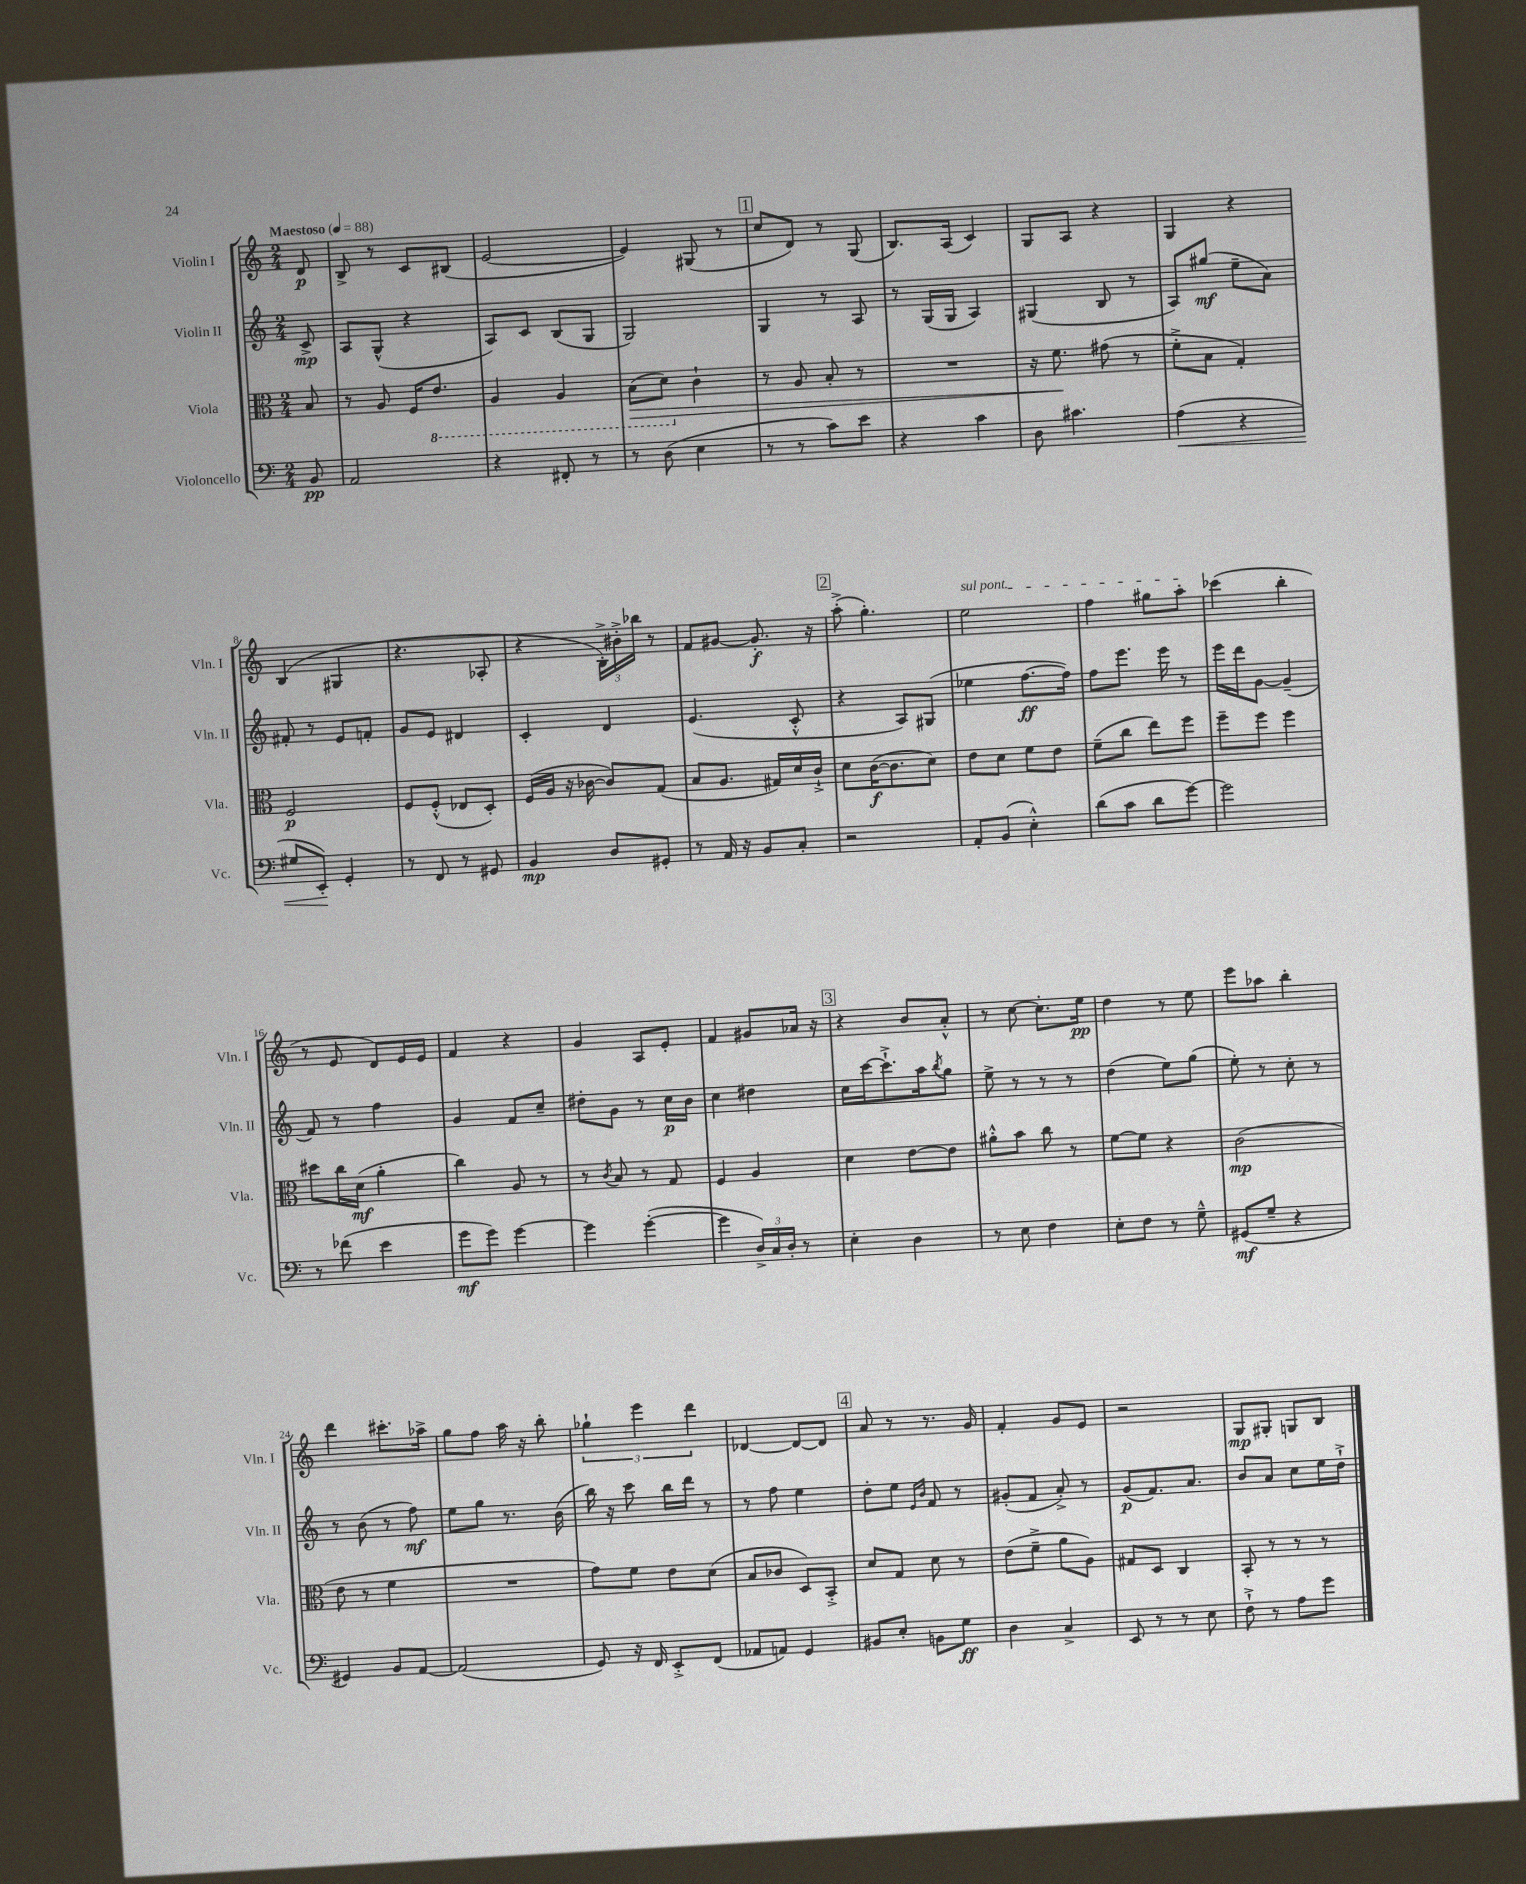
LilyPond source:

<<
\new StaffGroup <<
\new Staff = "s0" \with { instrumentName = "Violin I" shortInstrumentName = "Vln. I" } {
    \clef treble \key c \major \numericTimeSignature \time 2/4 \partial 8 \tempo "Maestoso" 4 = 88
    d'8\p |
    b8-> r8 c'8 bis8( |
    e'2~ |
    e'4) gis8( r8 |
    \mark \markup { \box "1" } c''8 d'8) r8 g8( |
    b8.) a16( c'4) |
    g8 a8 r4 |
    g4 r4 |
    b4( gis4 |
    r4. aes8-. |
    r4 \tuplet 3/2 { b16-.->) bis'16-.-> bes''16 } r8 |
    f'8 gis'8~ gis'8.-.\f r16 |
    \mark \markup { \box "2" } a''8-.->( g''4.-.) |
    \once \override TextSpanner.bound-details.left.text = \markup { \italic "sul pont." } e''2\startTextSpan |
    f''4 gis''8 a''8-.\stopTextSpan |
    ces'''4( b''4-. |
    r8 e'8 d'8) e'16 e'16 |
    f'4 r4 |
    g'4 a8 e'8-. |
    f'4 gis'8 aes'16 r16 |
    \mark \markup { \box "3" } r4 b'8 a'8-.-^ |
    r8 c''8~ c''8.-. e''16\pp |
    d''4 r8 e''8 |
    e'''8 aes''8 b''4-. |
    d'''4 cis'''8.-. aes''16-> |
    g''8 f''8 a''16 r16 b''8-. |
    \tuplet 3/2 { ges''4-! e'''4 d'''4 } |
    des'4~ des'8~ des'8 |
    \mark \markup { \box "4" } a'8 r8 r8. g'16 |
    f'4-. g'8 e'8 |
    r2 |
    g8\mp gis8-. g8 b8 \bar "|." |
}
\new Staff = "s1" \with { instrumentName = "Violin II" shortInstrumentName = "Vln. II" } {
    \clef treble \key c \major \numericTimeSignature \time 2/4 \partial 8
    c'8->\mp |
    a8 g8-^( r4 |
    a8) c'8 b8( g8 |
    g2) |
    \mark \markup { \box "1" } g4 r8 a8 |
    r8 g16( g16 a4) |
    gis4( b8 r8 |
    a8) gis''8\mf( e''8-- a'8) |
    fis'8-. r8 e'8 f'8-. |
    g'8 e'8 dis'4 |
    c'4-. d'4 |
    e'4.( c'8-.-^ |
    \mark \markup { \box "2" } r4 a8) gis8( |
    ees''4 f''8.~\ff f''16) |
    f''8 e'''8. e'''16 r8 |
    e'''16 d'''16 g'8~ g'4--( |
    f'8) r8 f''4 |
    g'4 f'8 c''8-- |
    dis''8-. g'8 r8 c''16\p b'16 |
    c''4 dis''4 |
    \mark \markup { \box "3" } c''16 c'''16~ c'''8.-!-> a''16 \acciaccatura { b''8 } g''8 |
    e''8-> r8 r8 r8 |
    d''4( e''8) g''8( |
    e''8-.) r8 c''8-. r8 |
    r8 b'8( r8 f''8\mf) |
    e''8 g''8 r8. b'16( |
    b''16) r16 c'''8 b''16 d'''16 r8 |
    r8 f''8 e''4 |
    \mark \markup { \box "4" } d''8-. e''8 \grace { e'16 b'16 } f'8 r8 |
    gis'8-.( f'8 a'8-.->) r8 |
    g'8\p( f'8.) a'8. |
    b'8 a'8 c''8 e''16 d''16-!-> \bar "|." |
}
\new Staff = "s2" \with { instrumentName = "Viola" shortInstrumentName = "Vla." } {
    \clef alto \key c \major \numericTimeSignature \time 2/4 \partial 8
    b8 |
    r8 a8 f16 \ottava #-1 e8. |
    a,4 a,4 |
    b,8\>( d8) \ottava #0 c'4-! |
    \mark \markup { \box "1" } r8 a8 b8-. r8 |
    R2 |
    r16 f'8.\! gis'8( r8 |
    f'8-.-> b8 g4-.) |
    f2\p |
    f8 f8-.-^( ees8 d8-.) |
    f16( a16 r16 ces'16~ ces'8) g8( |
    b8 a8. gis16) d'16 c'16-!-> |
    \mark \markup { \box "2" } d'8 c'16~\f( c'8. d'8) |
    e'8 d'8 f'8 e'8 |
    f'8--( c''8 e''8) f''8 |
    f''8-- f''8 f''4 |
    dis''8 c''16 d'16\mf( a'4-. |
    c''4) a8 r8 |
    r8 \acciaccatura { c'8 } b8 r8 g8 |
    f4 a4 |
    \mark \markup { \box "3" } d'4 e'8~ e'8 |
    ais'8-.-^ b'8 c''8 r8 |
    f'8~ f'8 r4 |
    c'2\mp( |
    e'8 r8 f'4 |
    R2 |
    g'8) f'8 e'8 d'8( |
    b8 ces'8 d8) b,8-.-> |
    \mark \markup { \box "4" } d'8 g8 d'8 r8 |
    e'8( f'8---> a'8 a8) |
    gis8 d8 c4 |
    b,8-. r8 r8 r8 \bar "|." |
}
\new Staff = "s3" \with { instrumentName = "Violoncello" shortInstrumentName = "Vc." } {
    \clef bass \key c \major \numericTimeSignature \time 2/4 \partial 8
    b,8\pp |
    a,2 |
    r4 fis,8-. r8 |
    r8 d8( e4 |
    \mark \markup { \box "1" } r8 r8 c'8) e'8 |
    r4 c'4 |
    d8 cis'4. |
    a4\<( r4 |
    gis8 e,8-.\!) g,4-. |
    r8 f,8 r8 gis,8 |
    b,4\mp d8 gis,8-. |
    r8 a,16 r16 b,8 c8-. |
    \mark \markup { \box "2" } r2 |
    a,8-. b,8( e4-.-^) |
    d'8( c'8 d'8 g'8~) |
    g'2 |
    r8 fes'8( e'4 |
    g'8\mf g'8) g'4~ |
    g'4 g'4~-.( |
    g'4 \tuplet 3/2 { d16->) c16 d16-. } r8 |
    \mark \markup { \box "3" } e4-. d4 |
    r8 e8 f4 |
    e8-. f8 r8 g8---^ |
    gis,8\mf( g8-- r4 |
    gis,4) b,8 a,8~ |
    a,2( |
    g,8) r16 f,16 e,8-.-> f,8( |
    aes,8 a,8) g,4 |
    \mark \markup { \box "4" } bis,8 e8-. b,8 g8\ff |
    d4 c4-> |
    e,8 r8 r8 e8 |
    f8-!-> r8 a8 g'8 \bar "|." |
}
>>
>>
